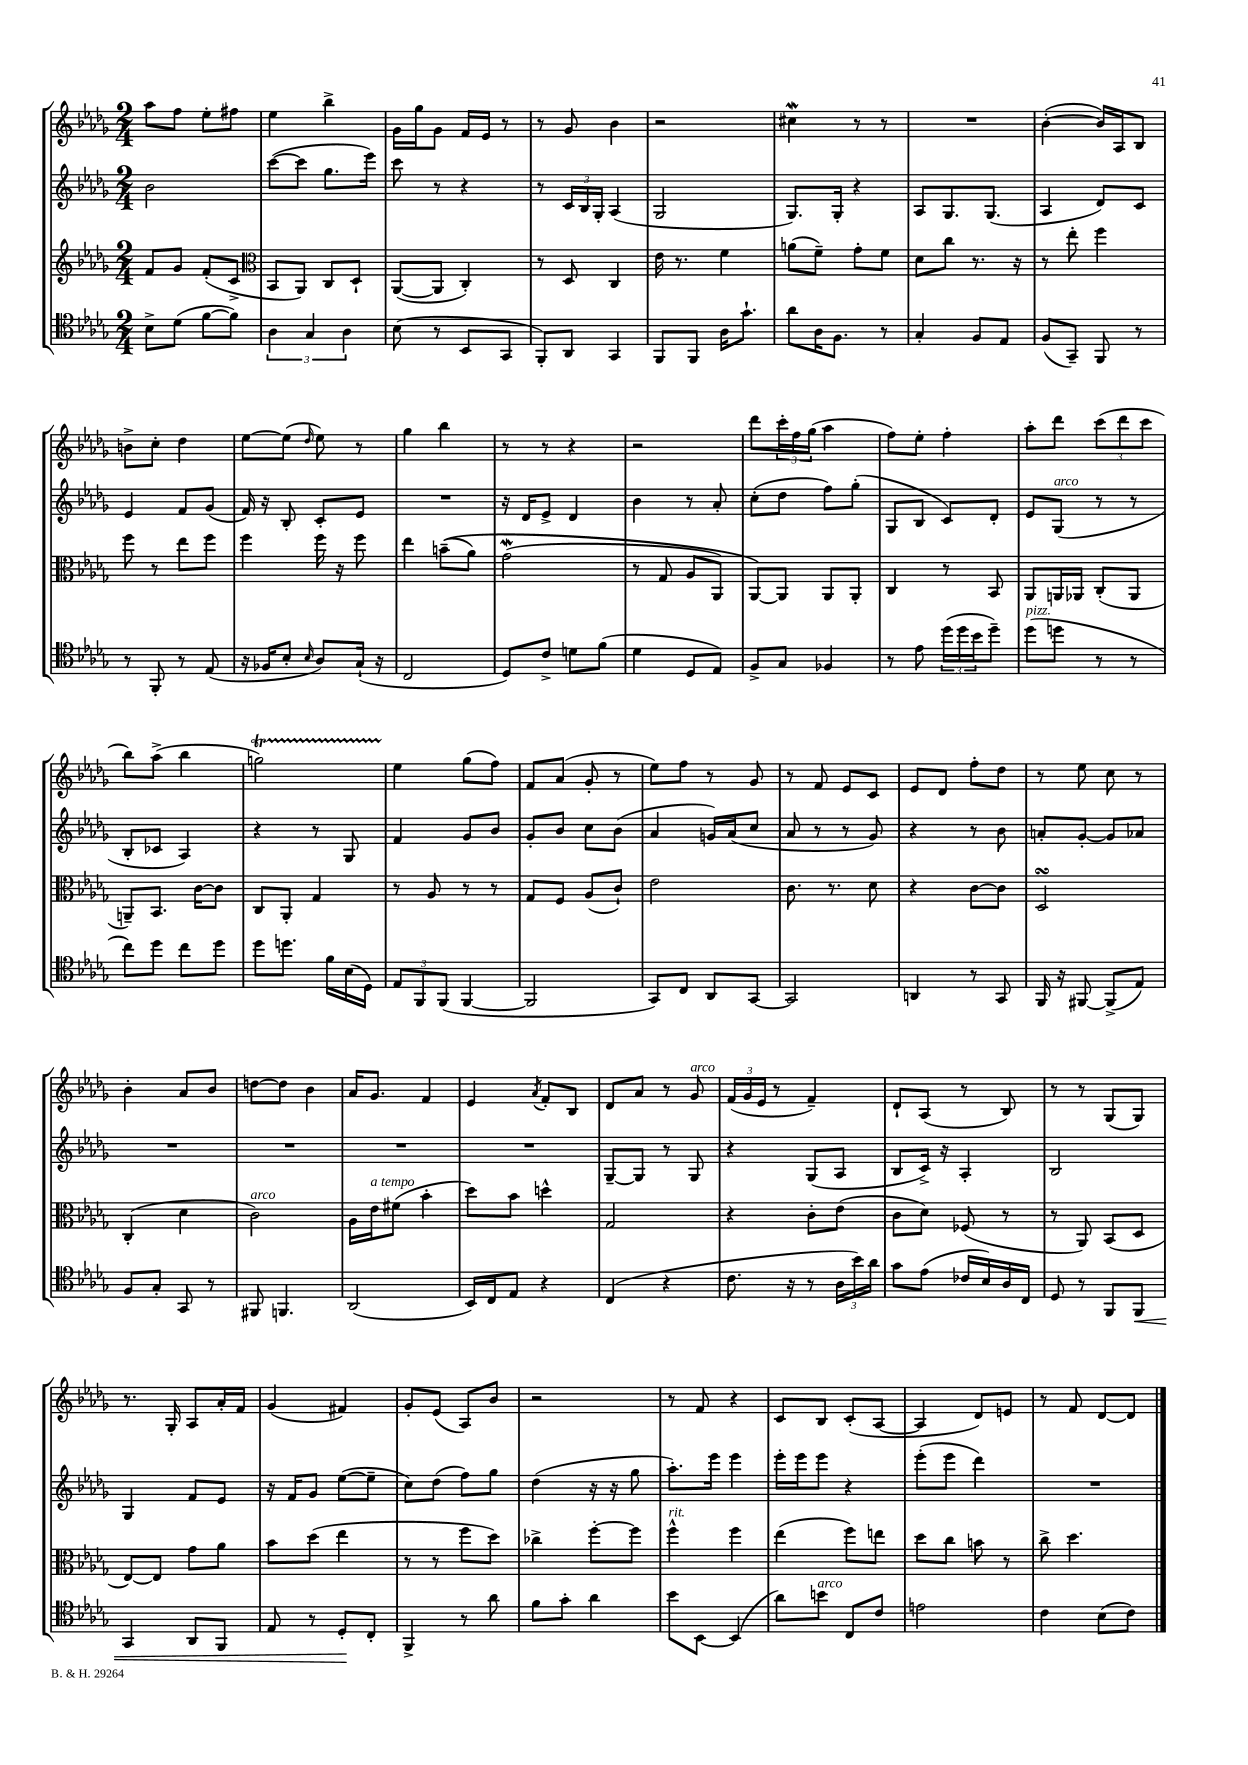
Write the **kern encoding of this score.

**kern	**dynam	**kern	**kern	**kern
*part4	*part4	*part3	*part2	*part1
*staff4	*staff4	*staff3	*staff2	*staff1
*clefC4	*	*clefG2	*clefG2	*clefG2
*k[b-e-a-d-g-]	*	*k[b-e-a-d-g-]	*k[b-e-a-d-g-]	*k[b-e-a-d-g-]
*M2/4	*	*M2/4	*M2/4	*M2/4
=11	=11	=11	=11	=11
8B-^\L	.	8f/L	2b-\	8aa-\L
(8d-\J	.	8g-/J	.	8ff\J
[8f\L	.	(8f'/L	.	8ee-'\L
8f\J])	.	8c^/J	.	8ff#X\J
=12	=12	=12	=12	=12
*	*	*clefC3	*	*
6A-\	.	8BB-/L	([8ccc\L	4ee-\
.	.	8AA-/J)	8ccc\J]	.
6G-/	.	.	.	.
.	.	8C/L	8.gg-\L	4bb-^\
6A-\	.	.	.	.
.	.	8D-`/J	.	.
.	.	.	16eee-\Jk)	.
=13	=13	=13	=13	=13
(8B-\	.	([8AA-/L	8ccc\	16g-\LL
.	.	.	.	16gg-\J
8r	.	8AA-/J]	8r	8g-\J
8BB-/L	.	4C'/)	4r	16f/LL
.	.	.	.	16e-/JJ
8GG-/J	.	.	.	8r
=14	=14	=14	=14	=14
8FF'/L)	.	8r	8r	8r
8AA-/J	.	8D-/	24c/LL	8g-/
.	.	.	24B-/	.
.	.	.	24G-'/JJ	.
4GG-/	.	4C/	(4A-/	4b-\
=15	=15	=15	=15	=15
8FF/L	.	16e-\	2G-/	2r
.	.	8.r	.	.
8FF/J	.	.	.	.
16A-\KL	.	4f\	.	.
8.g-`\J	.	.	.	.
=16	=16	=16	=16	=16
8a-\L	.	(8an\L	8.G-/L)	4cc#XW\
16A-\K	.	8f~\J)	.	.
8.F\J	.	.	16G-'/Jk	.
.	.	8g-'\L	4r	8r
8r	.	8f\J	.	8r
=17	=17	=17	=17	=17
4G-'/	.	8d-\L	8A-/L	2r
.	.	8cc\J	8.G-/	.
8F/L	.	8.r	.	.
.	.	.	(8.G-/J	.
8E-/J	.	.	.	.
.	.	16r	.	.
=18	=18	=18	=18	=18
(8F/L	.	8r	4A-/	([4b-'\
8GG-~/J)	.	8ee-'\	.	.
8FF/	.	4ff\	8d-/L)	16b-/LL])
.	.	.	.	16A-/J
8r	.	.	8c/J	8B-/J
!!LO:LB:g=z
=19	=19	=19	=19	=19
8r	.	8ff\	4e-/	8bn^\L
8FF'/	.	8r	.	8cc'\J
8r	.	8ee-\L	8f/L	4dd-\
(8E-/	.	8ff\J	(8g-/J	.
=20	=20	=20	=20	=20
16r	.	4ff\	16f/)	[8ee-\L
16F-X/KL	.	.	16r	.
8B-'/J	.	.	8B-'/	(8ee-\J]
16qqB-/	.	.	.	16qqdd-/
8A-/L)	.	16ff\	8c'/L	8ee-\)
.	.	16r	.	.
(16G-`/Jk	.	8ff\	8e-/J	8r
16r	.	.	.	.
=21	=21	=21	=21	=21
2C/	.	4ee-\	2r	4gg-\
.	.	((8bn~\L	.	4bb-\
.	.	8a-\J)	.	.
=22	=22	=22	=22	=22
8D-/L)	.	(2g-w\	16r	8r
.	.	.	16d-/KL	.
8c^/J	.	.	8e-^/J	8r
8dn\L	.	.	4d-/	4r
(8f\J	.	.	.	.
=23	=23	=23	=23	=23
4d-\	.	8r	4b-\	2r
.	.	8G-/	.	.
8D-/L	.	8A-/L	8r	.
8E-/J)	.	8AA-/J)	8a-'/	.
=24	=24	=24	=24	=24
8F^/L	.	[8AA-/L)	(8cc'\L	8ddd-\L
8G-/J	.	8AA-/J]	8dd-\J	24ccc'\L
.	.	.	.	24ff\
.	.	.	.	(24gg-\JJ
4F-X/	.	8AA-/L	8ff\L)	4aa-\
.	.	8AA-'/J	(8gg-'\J	.
=25	=25	=25	=25	=25
8r	.	4C/	8G-/L	8ff\L)
8e-\	.	.	8B-/J	8ee-'\J
(24dd-\LL	.	8r	8c/L)	4ff'\
24dd-\	.	.	.	.
24b-\J	.	.	.	.
8dd-~\J)	.	8BB-/	8d-'/J	.
=26	=26	=26	=26	=26
!LO:TX:a:i:t=pizz.	!	!	!	!
(8dd-\L	.	8AA-/L	8e-/L	8aa-'\L
!	!	!	!LO:TX:a:i:t=arco	!
8ddn\J	.	16AAn/L	(8G-/J	8ddd-\J
.	.	16AA-X/JJ	.	.
8r	.	(8C'/L	8r	(12ccc\L
.	.	.	.	12ddd-\
8r	.	8AA-/J	8r	.
.	.	.	.	12ccc\J
!!LO:LB:g=z
=27	=27	=27	=27	=27
8cc\L)	.	8AAn~/L)	8B-'/L	8bb-\L)
8dd-\J	.	8.BB-/J	8c-X/J	(8aa-^\J
8cc\L	.	.	4A-/)	4bb-\
.	.	[16c\KL	.	.
8dd-\J	.	8c\J]	.	.
=28	=28	=28	=28	=28
8dd-\L	.	8C/L	4r	2ggnt\)
8.ddn\J	.	8AA-'/J	.	.
.	.	4G-/	8r	.
16f\LL	.	.	.	.
(16B-\	.	.	8G-/	.
16D-\JJ)	.	.	.	.
=29	=29	=29	=29	=29
12E-/L	.	8r	4f/	4ee-\
12FF/	.	.	.	.
.	.	8A-/	.	.
(12FF/J	.	.	.	.
[4FF/	.	8r	8g-/L	(8gg-\L
.	.	8r	8b-/J	8ff\J)
=30	=30	=30	=30	=30
2FF/]	.	8G-/L	8g-'/L	8f/L
.	.	8F/J	8b-/J	(8a-/J
.	.	(8A-/L	8cc\L	8g-'/
.	.	8c`/J)	(8b-\J	8r
=31	=31	=31	=31	=31
8GG-/L)	.	2e-\	4a-/	8ee-\L)
8C/J	.	.	.	8ff\J
8AA-/L	.	.	16gn/LL)	8r
.	.	.	(16a-/J	.
[8GG-/J	.	.	8cc/J	8g-/
=32	=32	=32	=32	=32
2GG-/]	.	8.c\	8a-/	8r
.	.	.	8r	8f/
.	.	8.r	.	.
.	.	.	8r	8e-/L
.	.	8d-\	8g-/)	8c/J
=33	=33	=33	=33	=33
4AAn/	.	4r	4r	8e-/L
.	.	.	.	8d-/J
8r	.	[8c\L	8r	8ff'\L
8GG-/	.	8c\J]	8b-\	8dd-\J
=34	=34	=34	=34	=34
16FF/	.	2D-sSSs/	8an'/L	8r
16r	.	.	.	.
[8FF#X/	.	.	[8g-'/J	8ee-\
(8FF#^/L]	.	.	8g-/L]	8cc\
8E-/J)	.	.	8a-X/J	8r
!!LO:LB:g=z
=35	=35	=35	=35	=35
8F/L	.	(4C'/	2r	4b-'\
8G-'/J	.	.	.	.
8GG-/	.	4d-\	.	8a-/L
8r	.	.	.	8b-/J
=36	=36	=36	=36	=36
!	!	!LO:TX:a:i:t=arco	!	!
8FF#X/	.	2c\)	2r	[8ddn\L
4.FFn/	.	.	.	8dd\J]
.	.	.	.	4b-\
=37	=37	=37	=37	=37
(2AA-/	.	16A-\LL	2r	16a-/KL
!	!	!LO:TX:a:i:t=a tempo	!	!
.	.	16e-\J	.	8.g-/J
.	.	(8f#X\J	.	.
.	.	4b-'\	.	4f/
=38	=38	=38	=38	=38
16BB-/LL)	.	8dd-\L)	2r	4e-/
16C/J	.	.	.	.
8E-/J	.	8b-\J	.	.
.	.	.	.	8qa-/
4r	.	4ddn^^\	.	8f'/L
.	.	.	.	8B-/J
=39	=39	=39	=39	=39
(4C/	.	2G-/	[8G-~/L	8d-/L
.	.	.	8G-/J]	8a-/J
4r	.	.	8r	8r
!	!	!	!	!LO:TX:a:i:t=arco
.	.	.	8G-/	8g-/
=40	=40	=40	=40	=40
8.c\	.	4r	4r	(24f/LL
.	.	.	.	24g-/
.	.	.	.	24e-/JJ
.	.	.	.	8r
16r	.	.	.	.
8r	.	8c'\L	(8G-/L	4f~/)
24A-\LL	.	(8e-\J	8A-/J	.
24b-\)	.	.	.	.
24a-\JJ	.	.	.	.
=41	=41	=41	=41	=41
8g-\L	.	8c\L	8B-/L	8d-`/L
(8e-\J	.	8d-\J)	16c^/Jk)	(8A-/J
.	.	.	16r	.
16c-X/LL	.	(8F-X/	4A-'/	8r
16B-/)	.	.	.	.
16A-/	.	8r	.	8B-/)
16C/JJ	.	.	.	.
=42	=42	=42	=42	=42
8D-/	.	8r	2B-/	8r
8r	.	8AA-/)	.	8r
8FF/L	.	(8BB-/L	.	(8G-/L
!	!LO:HP:b	!	!	!
8FF/J	<	8D-/J	.	8G-/J)
!!LO:LB:g=z
=43	=43	=43	=43	=43
4GG-/	.	[8E-/L)	4G-/	8.r
.	.	8E-/J]	.	.
.	.	.	.	16G-'/
8AA-/L	.	8g-\L	8f/L	8A-/L
8FF/J	.	8a-\J	8e-/J	16a-'/L
.	.	.	.	16f/JJ
=44	=44	=44	=44	=44
8E-/	.	8b-\L	16r	(4g-/
.	.	.	16f/KL	.
8r	.	(8dd-\J	8g-/J	.
8D-'/L	.	4ee-\	([8ee-\L	4f#X/)
8C'/J	[	.	8ee-~\J]	.
=45	=45	=45	=45	=45
4FF^/	.	8r	8cc\L)	8g-'/L
.	.	8r	(8dd-\J	(8e-/J
8r	.	8ff\L	8ff\L)	8A-/L)
8a-\	.	8dd-\J)	8gg-\J	8b-/J
=46	=46	=46	=46	=46
8f\L	.	4cc-X^\	(4dd-\	2r
8g-'\J	.	.	.	.
4a-\	.	[8ff'\L	16r	.
.	.	.	16r	.
.	.	8ff\J]	8gg-\	.
=47	=47	=47	=47	=47
!	!	!LO:TX:a:i:t=rit.	!	!
8b-\L	.	4ff^^\	8.aa-'\L)	8r
[8BB-\J	.	.	.	8f/
.	.	.	16eee-\Jk	.
(4BB-/]	.	4ff\	4eee-\	4r
=48	=48	=48	=48	=48
8a-\L)	.	(4ee-\	16eee-'\LL	8c/L
.	.	.	16eee-\J	.
!LO:TX:a:i:t=arco	!	!	!	!
8bn\J	.	.	8eee-\J	8B-/J
8C/L	.	8ff\L)	4r	(8c'/L
8c/J	.	8een\J	.	[8A-/J
=49	=49	=49	=49	=49
2en\	.	8dd-\L	(8eee-'\L	4A-/]
.	.	8cc\J	8eee-\J	.
.	.	8bn\	4ddd-\)	8d-/L)
.	.	8r	.	8en/J
=50	=50	=50	=50	=50
4c\	.	8cc^\	2r	8r
.	.	4.dd-\	.	8f/
(8B-\L	.	.	.	[8d-/L
8c\J)	.	.	.	8d-/J]
==	==	==	==	==
*-	*-	*-	*-	*-
